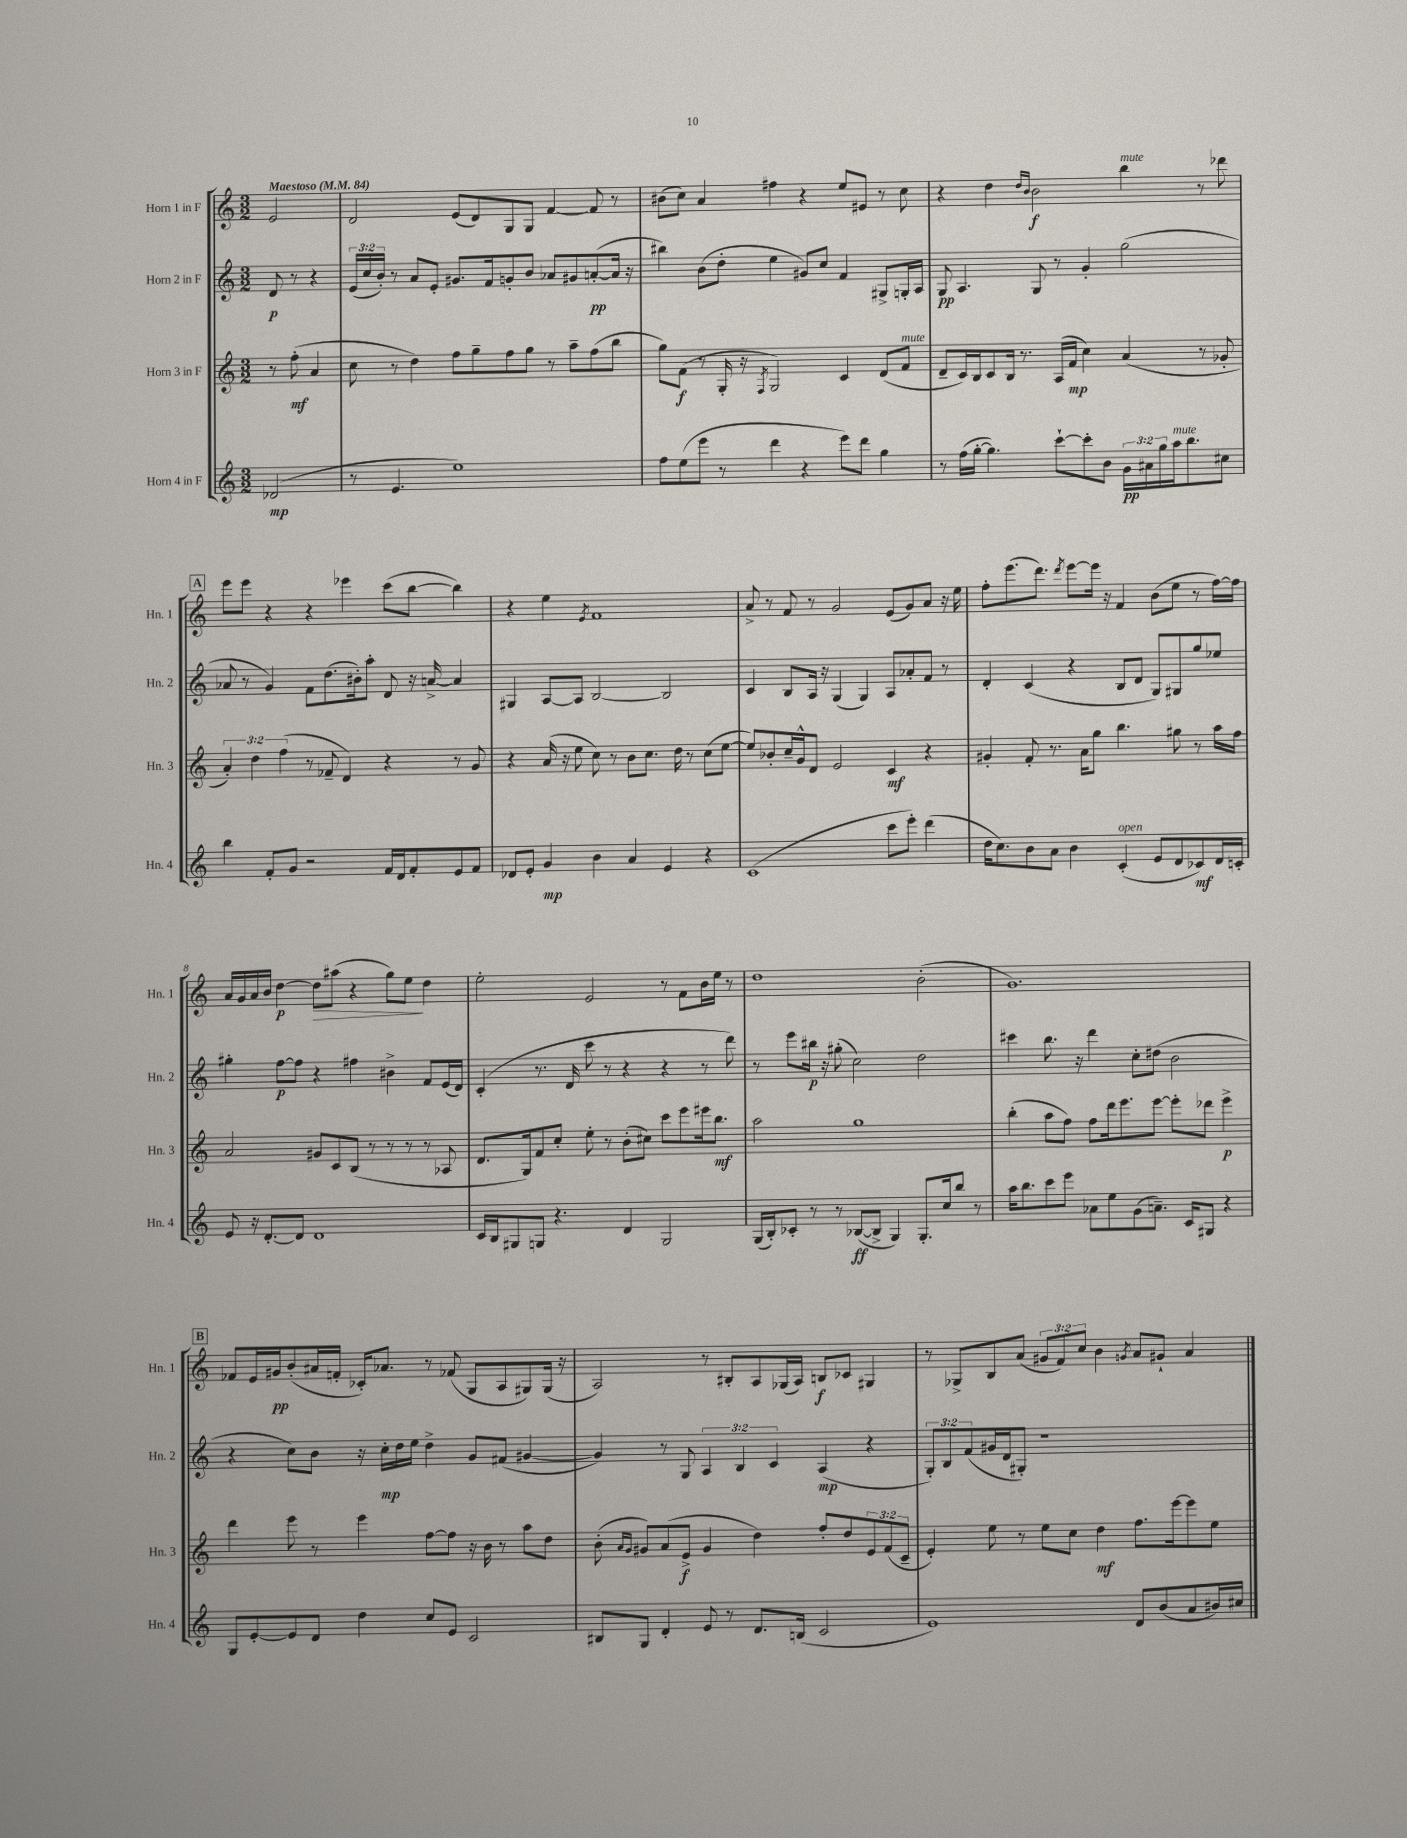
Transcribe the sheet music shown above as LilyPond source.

<<
\new StaffGroup <<
\new Staff = "s0" \with { instrumentName = "Horn 1 in F" shortInstrumentName = "Hn. 1" } {
    \clef treble \key c \major \numericTimeSignature \time 3/2 \override Staff.TupletNumber.text = #tuplet-number::calc-fraction-text \partial 2 \tempo "Maestoso" 4 = 84
    e'2 |
    d'2 e'8( d'8) g8 g8 f'4~ f'8 r8 |
    bis'8( c''8) a'4 fis''4 r4 e''8 eis'8 r8 c''8 |
    r4 d''4 \grace { d''16 b'16 } b'2\f b''4^\markup { \italic "mute" } r8 des'''8 |
    \mark \markup { \box "A" } e'''8 e'''8 r4 r4 ees'''4 c'''8( b''8~ b''4) |
    r4 e''4 \acciaccatura { e'8 } f'1 |
    a'8-> r8 f'8 r8 g'2 e'8( g'8) a'8 r16 e''16 |
    f''8-. e'''8.( d'''8.) \acciaccatura { d'''8 } e'''8~ e'''16 r16 f'4 b'8( e''8 r8 f''16~) f''16 |
    a'16 g'16 a'16 b'16 d''4~\p d''8\> ais''8( r4 g''8) e''8\! d''4 |
    e''2-. e'2 r8 f'8 b'16 e''16 r8 |
    d''1 b'2-.( |
    g'1.) |
    \mark \markup { \box "B" } fes'8 e'16 gis'16\pp b'8-.( ais'16 f'16-. ces'16-.) aes'8. r8 fes'8( g8 a8 gis8) gis16( r16 |
    a2) r8 bis8-. a8 ges16( a16) b8\f ces'8 gis4 |
    r8 ges8-> b8 a'8( \tuplet 3/2 { gis'8 f'8) c''8 } b'4 \acciaccatura { g'8 } a'8 gis'8-! a'4 \bar "|." |
}
\new Staff = "s1" \with { instrumentName = "Horn 2 in F" shortInstrumentName = "Hn. 2" } {
    \clef treble \key c \major \numericTimeSignature \time 3/2 \override Staff.TupletNumber.text = #tuplet-number::calc-fraction-text \partial 2
    d'8\p r8 r4 |
    \tuplet 3/2 { e'16( c''16 b'16-.) } r8 a'8 e'8-. gis'8. f'16 g'8-. b'8 aes'8 gis'8 a'8~-.\pp( a'16 r16 |
    bis''4) b'8( d''8-. e''4 gis'8) c''8 f'4 gis8-> g16-. a16 |
    g8\pp a4. g8 r8 g'4-. g''2( |
    \mark \markup { \box "A" } aes'8 r8 g'4) f'8 d''8.( bis'16-.) a''8-. d'8 r16 a'16~-> a'4 |
    gis4 a8~ a8 b2~ b2 |
    c'4 b8 a16 r16 g4( g4) a8 aes'8-. f'8 r8 |
    d'4-. c'4( r4 b8 d'8 g8) gis8 g''8 ees''8 |
    gis''4-. f''8~\p f''8 r4 fis''4 bis'4-> f'8 e'16( d'16) |
    c'4-.( r8. d'16 c'''8 r8 r4 r4 r8 d'''8) |
    r8 e'''8 bis''16\p r16 gis''8-.( c''2) d''2 |
    cis'''4 b''8. r16 d'''4 c''8-. dis''8( b'2 |
    \mark \markup { \box "B" } r4 c''8) b'8 r16 c''16-.\mp d''16 e''16 d''4-> g'8 fis'8( gis'4~ |
    gis'4) r8 g8 \tuplet 3/2 { a4 b4 c'4 } a4\mp( r4 |
    \tuplet 3/2 { g8-.) b8 f'8( } gis'16 d'16 gis8-.) r1 \bar "|." |
}
\new Staff = "s2" \with { instrumentName = "Horn 3 in F" shortInstrumentName = "Hn. 3" } {
    \clef treble \key c \major \numericTimeSignature \time 3/2 \override Staff.TupletNumber.text = #tuplet-number::calc-fraction-text \partial 2
    r8 f''8-.\mf( a'4 |
    c''8 r8 d''4) f''8 g''8-- f''8 g''8 r8 a''8-- f''8( b''8 |
    g''8) f'8\f( r8 g16-. r16 \acciaccatura { f8 } g2) c'4 d'8( f'8^\markup { \italic "mute" } |
    d'8-- c'16) b16 c'8 b16 r8. a16( f'16\mp c''4) a'4( r8 ges'8-. |
    \mark \markup { \box "A" } \tuplet 3/2 { a'4-.) d''4 f''4( } r8 fes'8-- d'4) r4 r8 g'8 |
    r4 a'16( r16 e''8 c''8) r8 b'8 c''8. d''16 r8 c''8( e''8~ |
    e''8) bes'8-. c''16-- g'16-^ d'8 e'2 c'4\mf r4 |
    gis'4-. f'8-. r8. a'16 g''8 b''4. gis''8 r8 a''16 f''16 |
    a'2 gis'8 c'8 b8( r8 r8 r8 r8 aes8 |
    d'8. g16) f'8 c''8-. e''8-. r8 b'8-.( cis''8) c'''8 e'''8 eis'''16 b''8.\mf |
    a''2 g''1 |
    b''4-.( a''8 f''8) f''8 d'''16 e'''8. e'''8~ e'''8-. des'''8 e'''4->\p |
    \mark \markup { \box "B" } d'''4 e'''8 r8 e'''4 f''8~ f''8 r16 b'16 r8 a''8 d''8 |
    b'8-.( \grace { a'16 g'16 } gis'8) a'8( e'8->\f gis'4 d''4) f''8-. d''8 \tuplet 3/2 { e'8 f'8( c'8-- } |
    e'4-.) e''8 r8 e''8 c''8 d''4\mf f''8. e'''16~ e'''8 e''8 \bar "|." |
}
\new Staff = "s3" \with { instrumentName = "Horn 4 in F" shortInstrumentName = "Hn. 4" } {
    \clef treble \key c \major \numericTimeSignature \time 3/2 \override Staff.TupletNumber.text = #tuplet-number::calc-fraction-text \partial 2
    des'2\mp( |
    r8 e'4. e''1) |
    f''8 e''8( e'''8 r8 d'''4 r4 e'''8) d'''8 g''4 |
    r8 f''16( g''16~-. g''4.) c'''8~-! c'''8-. b'8 \tuplet 3/2 { g'16\pp ais'16 g''16 } a''16^\markup { \italic "mute" } b''8. cis''8 |
    \mark \markup { \box "A" } b''4 f'8-. g'8 r2 f'16 d'16 f'8-. e'8 f'8 |
    des'8 e'8-. g'4\mp b'4 a'4 e'4 r4 |
    c'1( c'''8 e'''8-.) d'''4( |
    d''16 c''8.) b'8 a'8 b'4 c'4-.^\markup { \italic "open" }( e'8 d'8 ces'8\mf) d'16 c'16-. |
    e'8 r16 d'8.~-. d'8 d'1 |
    c'16 b16 gis8 g8 r4. d'4 g2 |
    g16( b16-.) ces'8-. r8 r8 bes8~\ff( bes8-> g4) g8.-. c''16 b''8 r8 |
    a''16 b''8. c'''8 e'''8 aes'8 e''8 g'8( a'8.--) c'16 gis8 r4 |
    \mark \markup { \box "B" } g8 e'8~-. e'8 d'8 d''4 c''8 e'8 c'2 |
    bis8 g8 d'4-. e'8 r8 d'8. b16( c'2 |
    e'1) d'8 b'8( a'8 bis'16) cis''16 \bar "|." |
}
>>
>>
